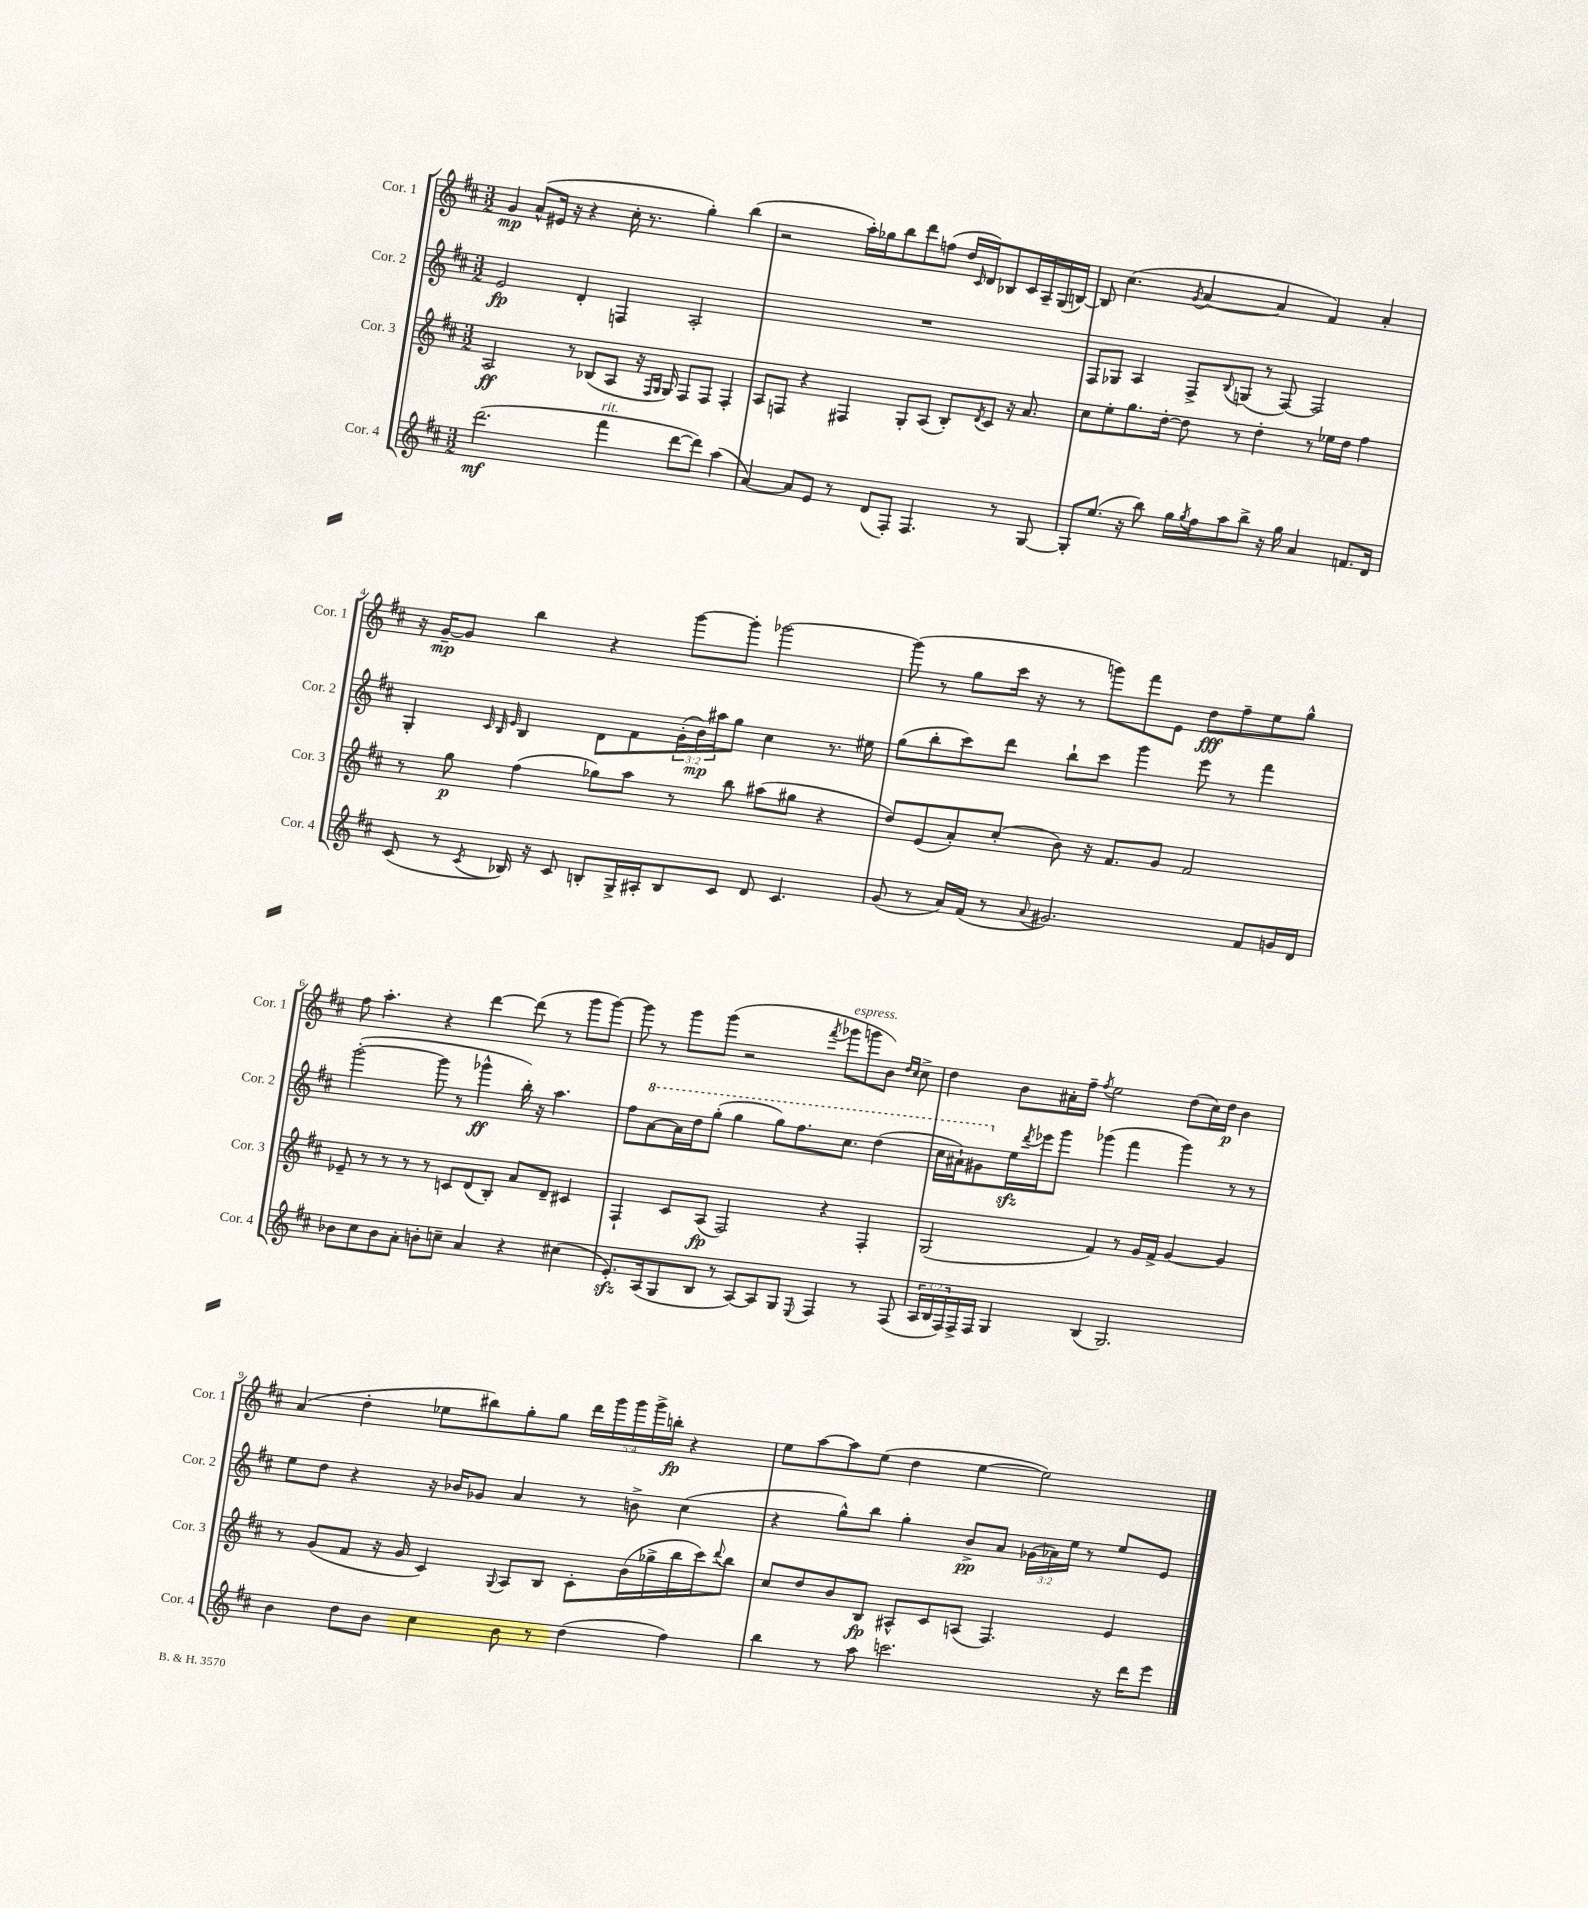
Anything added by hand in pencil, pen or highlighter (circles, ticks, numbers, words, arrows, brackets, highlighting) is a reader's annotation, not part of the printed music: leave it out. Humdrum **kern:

**kern	**kern	**kern	**kern
*staff4	*staff3	*staff2	*staff1
*clefG2	*clefG2	*clefG2	*clefG2
*k[f#c#]	*k[f#c#]	*k[f#c#]	*k[f#c#]
*M3/2	*M3/2	*M3/2	*M3/2
(2.ddd\	2A/	2e/	4g/
.	.	.	(8a^^/L
.	.	.	16e#/Jk
.	.	.	16r
.	8r	4d'/	4r
.	(8B-/L	.	.
4fff#\	8A/J	4F/	16cc#'\
.	.	.	8.r
.	16r	.	.
.	16qqF#/LL	.	.
.	16qqG/JJ	.	.
.	16G/)	.	.
[8ddd\L	8F#/L	2A'/	4gg'\)
8ddd\]J)	8F#/J	.	.
(4aa\	4F#'/	.	(4bb\
=	=	=	=
[4a/)	8A/L	1.r	2r
.	8F/J	.	.
8a/]L	4r	.	.
8e/J	.	.	.
8r	4F#/	.	16aa'\LL)
.	.	.	16gg-\J
(8d/L	.	.	8bb\
8F#'/J)	8G'/L	.	8ddd\
4.F#/	(8A/J	.	(8ff\J
.	8B'/L)	.	16dd/LL
.	.	.	16qqc#/
.	.	.	16d/J)
.	8qd/	.	.
.	8c#/J	.	8B-/
8r	16r	.	16c#/L
.	8.a/	.	16A~/
[8G/	.	.	(16G/
.	.	.	[16B/JJ)
=	=	=	=
8G'/]L	8cc#\L	8F#/L	8B/]
(8.ee/J	8ee'\	8G-/J	(4.cc#\
.	8.gg\	4A/	.
16r	.	.	.
8bb\)	.	.	.
.	[16dd'\Jk	.	.
.	.	.	8qg/
16gg\LL	8dd\]	8F#^/L	[4a/
8qgg/	.	.	.
16ff#\J	.	.	.
.	.	8qqB/	.
8aa\	8r	(8G/J	.
8bb^\J	4dd'\	8r	4a/]
16r	.	[8F#/)	.
16gg\	.	.	.
4a/	8r	2F#/]	4f#/)
.	16ee-\LL	.	.
.	16dd\JJ	.	.
8.f/L	4ff#\	.	4a'/
16d/Jk	.	.	.
=	=	=	=
(8c#/	8r	4G'/	16r
.	.	.	[16g~/LK
8r	8gg\	.	8g/]J
.	.	32qqc#/	.
.	.	32qqB/	.
8qc#/	.	32qqe/	.
16B-/)	(4ff#\	4B/	4bb\
16r	.	.	.
8c#/	.	.	.
8B'/L	8gg-\L)	8d\L	4r
16G^/L	8aa\J	8f#\	.
16A#'/J	.	.	.
8B/	8r	(24g'\L	[8ggg\L
.	.	24b\)	.
.	.	24aa#\J	.
8c#/J	8bb\	8gg\J	8ggg'\]J
8d/	(8aa#\L	4cc#\	[2ggg-\
4.c#/	8gg#\J	.	.
.	4r	8.r	.
.	.	16ee#\	.
=	=	=	=
(8g/	8dd/L)	(8gg\L	(8ggg-\]
8r	(8e/	8bb'\	8r
16a/LL)	8a'/)	8ccc#\)	8gg\L
(16f#/JJ	.	.	.
8r	(8cc#'/J	8ddd\J	16ccc#\Jk
.	.	.	16r
8qqa/	.	.	.
2.g#/)	8b\)	8bb`\L	8r
.	16r	8ccc#\J	8ggg\L)
.	8.f#/L	.	.
.	.	4ggg\	8fff#\
.	8g/J	.	8e\J
.	2f#/	8eee\	8dd\L
.	.	8r	8ff#~\
8f#/L	.	4fff#\	8ee\
16g/L	.	.	8gg^^\J
16d/JJ	.	.	.
=	=	=	=
8b-\L	8e-~/	([2ggg'\	8ff#\
8cc#\	8r	.	4.aa'\
8b-\	8r	.	.
8a'\J	8r	.	.
8b'\L	8r	8ggg\]	4r
8cc~\J	8c/L	8r	.
4a/	(8d/	4ggg-^^\	[4ddd\
.	8B'/J)	.	.
4r	8a/L	16bb'\)	(8ddd\]
.	.	16r	.
.	8d~/J	4.aa\	8r
(4cc#\	4c#/	.	8ggg\L
.	.	.	[8ggg\J)
=	=	=	=
8.e'/L)	4F#`/	8ff#\L	8ggg\]
.	.	[8aa\	8r
(16A/k	.	.	.
8G/	8c#/L	16aa\]L	8ggg\L
.	.	16ddd\J	.
8B/J	(8A/J	(8ggg'\J	(8ggg\J
8r	2F#/)	4ggg\	2r
[8A/L)	.	.	.
8A/]	.	8ggg\L)	.
8G/J	.	8.fff#\	.
8qqE/	.	.	8qfff#/
4F#/	4r	.	8ggg-\L
.	.	8.ccc#\J	.
.	.	.	8ggg\
8r	4F#'/	(4ddd\	8b\J)
.	.	.	16qqdd/LL
.	.	.	16qqcc#/JJ
(8F#/	.	.	8cc#^\
=	=	=	=
24A/LL	(2G/	16ccc#\LL	4dd\
24B/	.	.	.
.	.	16aa#`\J)	.
24F#/)	.	.	.
16F#^/	.	8gg#\	.
16F#/JJ	.	.	.
4G/	.	16ee\L	8b\L
.	.	8qddd/	.
.	.	16eee-\J	.
.	.	8ggg\J	16a#'\L
.	.	.	16ff#~\JJ
.	.	.	8qff#/
(4B/	4f#/)	(4ggg-\	2ee\
2.G/)	8r	4fff#\	.
.	16g/LL	.	.
.	16f#^/JJ	.	.
.	[4g/	4ggg-\)	(8dd\L
.	.	.	16cc#\L)
.	.	.	16dd\JJ
.	4g/]	8r	4b\
.	.	8r	.
=	=	=	=
4b\	8r	8ee\L	(4a/
.	(8g/L	8dd\J	.
8dd\L	8f#/J	4r	4dd'\
8b\J	16r	.	.
.	16g/	.	.
4cc#\	4c#/)	16r	8ee-\L
.	.	16b-/LK	.
.	.	8g-/J	8bb#\)
.	8qqG/	.	.
8b\	8A/L	4a/	8gg'\
8r	8B/J	.	8gg\J
(4dd\	8c#'\L	8r	20ddd\LL
.	.	.	20ggg\
.	.	.	20ggg\
.	(16b\L	8b^\	.
.	.	.	20ggg^\
.	16gg-^\	.	.
.	.	.	20bb'\JJ
4ff#\)	16bb\	(4cc#\	4r
.	16ccc#\J)	.	.
.	8qqddd/	.	.
.	8bb\J	.	.
=	=	=	=
4bb\	8cc#/L	4r	8ee\L
.	8dd/	.	[8aa\
8r	8b/	8gg^^\L)	8aa\]
8aa\	8B/J	8bb\J	(8ee\J
2.ccc\	8A#^^/L	4gg'\	4dd\
.	8c#/	.	.
.	(8A/J	8b^/L	[4ee\
.	4.F#/)	8a/J	.
.	.	(24g-\LL	2ee\])
.	.	24a-\)	.
.	.	24ee\JJ	.
.	.	8r	.
16r	4e/	8ee/L	.
16ddd\LK	.	.	.
8eee\J	.	8e/J	.
==	==	==	==
*-	*-	*-	*-
